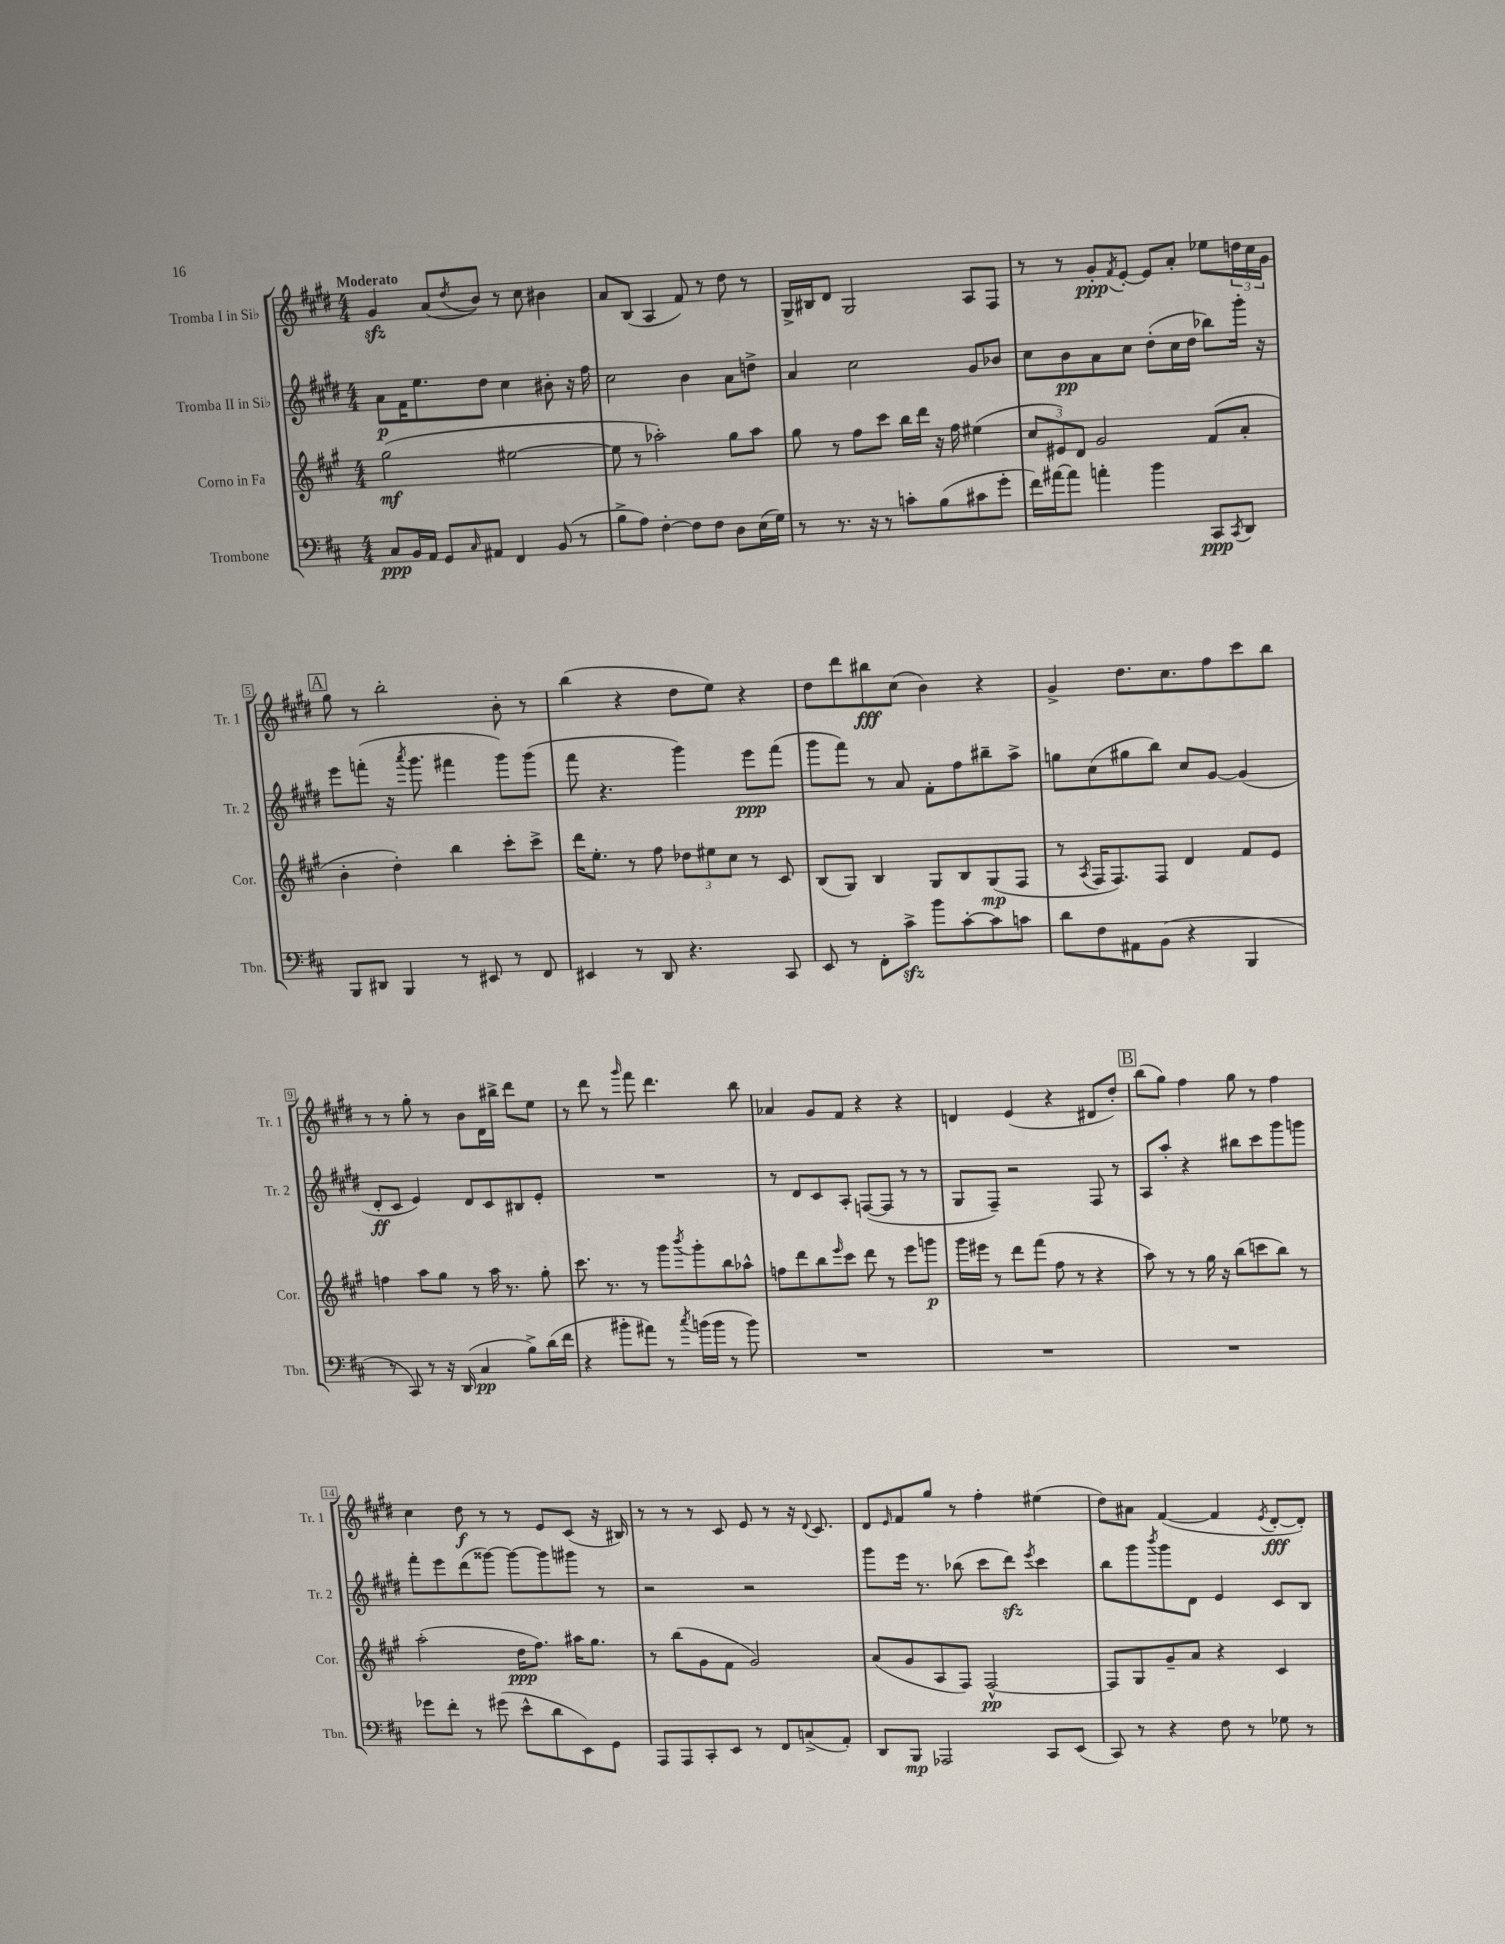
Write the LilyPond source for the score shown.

<<
\new StaffGroup <<
\new Staff = "s0" \with { instrumentName = "Tromba I in Sib" shortInstrumentName = "Tr. 1" } {
    \clef treble \key e \major \numericTimeSignature \time 4/4 \tempo "Moderato"
    gis'4\sfz a'8( \acciaccatura { dis''8 } b'8) r8 cis''8 bis'4 |
    a'8 b8( a4 fis'8) r8 dis''8 r8 |
    gis16-> bis16 dis'8 gis2 a8 fis8 |
    r8 r8 gis'8-.\ppp \acciaccatura { fis'8 } e'8~-. e'8 a'8-. ees''8 \tuplet 3/2 { d''16 cis''16 gis'16 } |
    \mark \markup { \box "A" } gis''8 r8 b''2-. b'8-. r8 |
    b''4( r4 dis''8 e''8) r4 |
    dis''8 dis'''8 bis''8\fff cis''8( b'4) r4 |
    gis'4-> dis''8. cis''8. fis''8 cis'''8 b''8 |
    r8 r8 gis''8-. r8 b'8 dis'16 bis''16-> dis'''8 e''8 |
    r8 dis'''8 r8 \grace { gis'''16 } fis'''8 dis'''4. b''8 |
    aes'4 gis'8 fis'8 r4 r4 |
    d'4 e'4( r4 dis'8 dis''8-.) |
    \mark \markup { \box "B" } b''8( gis''8) fis''4 gis''8 r8 fis''4 |
    cis''4 dis''8\f r8 r8 e'8 cis'8( r16 bis16) |
    r8 r8 r8 cis'8 e'8 r8 r16 \appoggiatura { dis'8 } cis'8. |
    dis'8 \grace { e'16 } fis'8 gis''8 r8 fis''4-. eis''4( |
    dis''8) ais'8 fis'4~( fis'4 \acciaccatura { e'8 } dis'8~-.\fff dis'8-.) \bar "|." |
}
\new Staff = "s1" \with { instrumentName = "Tromba II in Sib" shortInstrumentName = "Tr. 2" } {
    \clef treble \key e \major \numericTimeSignature \time 4/4
    a'8\p fis'16 e''8. dis''8 cis''4 bis'8-. r16 fis''16 |
    cis''2 b'4 a'8 d''8-> |
    a'4 cis''2 gis'8 bes'8 |
    cis''8 b'8\pp a'8 cis''8 dis''8-.( cis''16 dis''16 bes''8) gis'''16-. r16 |
    \mark \markup { \box "A" } e'''8 f'''8-.( r16 \acciaccatura { a'''8 } gis'''8. fis'''4 gis'''8) gis'''8( |
    fis'''8 r4. gis'''4) e'''8\ppp fis'''8( |
    gis'''8 fis'''8) r8 a'8 fis'8-. fis''8 bis''8-- a''8-> |
    g''8 cis''8( gis''8 b''8) cis''8 gis'8~ gis'4( |
    dis'8-.\ff cis'8 e'4) dis'8 cis'8 bis8 e'8-. |
    R1 |
    r8 dis'8 cis'8 a8-. f8~( f8 r8 r8 |
    gis8 fis8--) r2 fis8 r8 |
    \mark \markup { \box "B" } a8 a''8-. r4 bis''8 cis'''8 gis'''8 g'''8 |
    fis'''8-. e'''8 dis'''8( gisis'''8~) gisis'''8~ gisis'''8 gis'''8 r8 |
    r2 r2 |
    gis'''8 e'''16 r8. bes''8( cis'''8 dis'''8\sfz) \acciaccatura { e'''8 } cis'''4 |
    b''8 gis'''8 \acciaccatura { b'''8 } gis'''8 dis'8 e'4 cis'8 b8 \bar "|." |
}
\new Staff = "s2" \with { instrumentName = "Corno in Fa" shortInstrumentName = "Cor." } {
    \clef treble \key a \major \numericTimeSignature \time 4/4
    gis''2\mf( eis''2~ |
    eis''8 r8 aes''2-.) gis''8 aes''8 |
    gis''8 r8 fis''8 cis'''8 b''16 d'''16 r16 fis''16 eis''4( |
    \tuplet 3/2 { cis''8 eis'8) d'8 } gis'2 fis'8( a'8-. |
    \mark \markup { \box "A" } b'4-. d''4-.) b''4 cis'''8-. cis'''8-> |
    d'''16 e''8.-. r8 fis''8 \tuplet 3/2 { des''8 eis''8 cis''8 } r8 cis'8 |
    b8( gis8) b4 gis8 b8 gis8\mp( fis8 |
    r8 \acciaccatura { a8 } fis16 fis8.) fis8 d'4 fis'8 e'8 |
    f''4 a''8 gis''8 r8 a''16 r8. gis''8-. |
    cis'''8. r8. r8 gis'''8 \acciaccatura { b'''8 } gis'''8-. b''8 aes''8-^ |
    f''8 d'''8 b''8 \grace { e'''16 } cis'''8 d'''8 r8 e'''8 g'''8\p |
    gis'''16 eis'''16 r8 d'''8 fis'''8( fis''8 r8 r4 |
    \mark \markup { \box "B" } a''8) r8 r8 gis''16 r16 b''8( c'''8 b''8) r8 |
    a''2-.( d''16\ppp fis''8.) ais''16 gis''8. |
    r8 b''8( gis'8 fis'8 gis'2) |
    a'8( gis'8 a8 fis8) fis2~-^\pp |
    fis8 gis8 gis'8-- a'8 r4 cis'4 \bar "|." |
}
\new Staff = "s3" \with { instrumentName = "Trombone" shortInstrumentName = "Tbn." } {
    \clef bass \key d \major \numericTimeSignature \time 4/4
    cis8\ppp b,16 a,16 g,8 \grace { cis16 } ais,8 fis,4 b,8( r8 |
    b8-> a8) fis4~-. fis8 fis8 d8 e16( g16) |
    r8 r8. r16 r8 c'8-. b8( cis'8 g'8-. |
    fis'16) ais'16~ ais'8 a'4-. b'4 cis,8\ppp \acciaccatura { cis,8 } d,8 |
    \mark \markup { \box "A" } b,,8 dis,8 b,,4 r8 eis,8 r8 fis,8 |
    eis,4 r8 d,8 r4. cis,8 |
    e,8 r8 fis,8-. cis'8->\sfz b'8 cis'8~-. cis'8 c'8 |
    d'8 fis8 ais,8 b,8( r4 b,,4 |
    r8 cis,8) r8 r16 d,16( cis4\pp b8->) d'16( fis'16 |
    r4 bis'8-. ais'8) r8 \acciaccatura { cis''8 } b'16( b'16 r8 b'8) |
    R1 |
    R1 |
    \mark \markup { \box "B" } R1 |
    ges'8 fis'8-. r8 gis'8( e'8-^ d'8 e,8) g,8 |
    a,,8 a,,8 cis,8-. e,8 r8 fis,8 c8->( a,8-.) |
    d,8 b,,8\mp aes,,2 cis,8 e,8( |
    cis,8) r8 r4 fis8 r8 ges8 r8 \bar "|." |
}
>>
>>
\layout { \context { \Score \override BarNumber.stencil = #(make-stencil-boxer 0.1 0.3 ly:text-interface::print) } }
